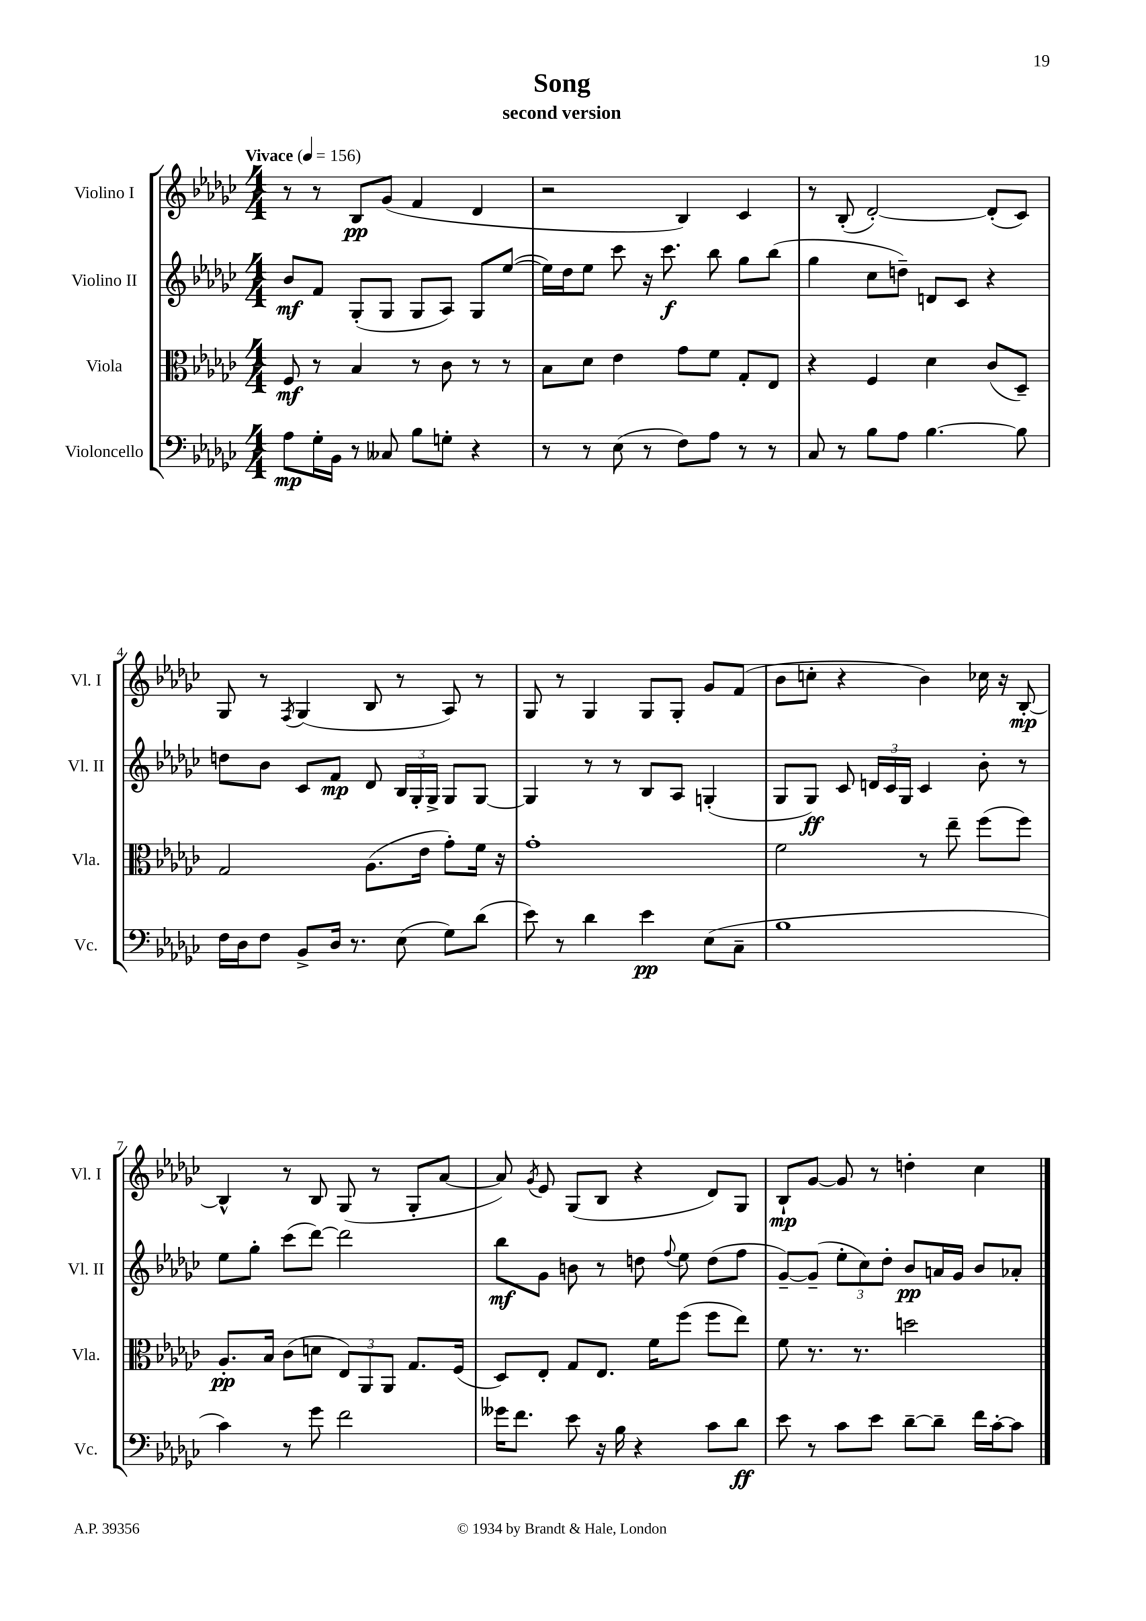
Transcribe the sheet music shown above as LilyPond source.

\header { title = "Song" subtitle = "second version" }
<<
\new StaffGroup <<
\new Staff = "s0" \with { instrumentName = "Violino I" shortInstrumentName = "Vl. I" } {
    \clef treble \key ges \major \numericTimeSignature \time 4/4 \tempo "Vivace" 4 = 156
    \autoBeamOff r8 r8 bes8[\pp ges'8]( f'4 des'4 |
    r2 bes4) ces'4 |
    r8 bes8-.( des'2~-.) des'8[-.( ces'8]) |
    ges8 r8 \acciaccatura { f8 } ges4( bes8 r8 aes8) r8 |
    ges8 r8 ges4 ges8[ ges8]-. ges'8[ f'8]( |
    bes'8[ c''8]-. r4 bes'4) ces''16 r16 bes8~-.\mp |
    bes4-^ r8 bes8 ges8( r8 ges8[-. aes'8]~ |
    aes'8) \acciaccatura { ges'8 } ees'8 ges8[( bes8] r4 des'8[) ges8] |
    bes8[-!\mp ges'8]~ ges'8 r8 d''4-. ces''4 \bar "|." |
}
\new Staff = "s1" \with { instrumentName = "Violino II" shortInstrumentName = "Vl. II" } {
    \clef treble \key ges \major \numericTimeSignature \time 4/4
    \autoBeamOff bes'8[\mf f'8] ges8[-.( ges8] ges8[ aes8]) ges8[ ees''8]~( |
    ees''16[) des''16 ees''8] ces'''8 r16 ces'''8.\f bes''8 ges''8[ bes''8]( |
    ges''4 ces''8[ d''8]--) d'8[ ces'8] r4 |
    d''8[ bes'8] ces'8[ f'8]\mp des'8 \tuplet 3/2 { bes16[ ges16-. ges16]-> } ges8[ ges8]~ |
    ges4 r8 r8 bes8[ aes8] g4-.( |
    ges8[ ges8]\ff) ces'8 \tuplet 3/2 { d'16[ ces'16 ges16] } ces'4 bes'8-. r8 |
    ees''8[ ges''8]-. ces'''8[( des'''8]~) des'''2 |
    bes''8[\mf ges'8] b'8 r8 d''8 \appoggiatura { f''8 } ees''8 d''8[( f''8] |
    ges'8[~--) ges'8]--( \tuplet 3/2 { ees''8[-. ces''8) des''8]-. } bes'8[\pp a'16 ges'16] bes'8[ aes'8]-. \bar "|." |
}
\new Staff = "s2" \with { instrumentName = "Viola" shortInstrumentName = "Vla." } {
    \clef alto \key ges \major \numericTimeSignature \time 4/4
    \autoBeamOff f8\mf r8 bes4 r8 ces'8 r8 r8 |
    bes8[ des'8] ees'4 ges'8[ f'8] ges8[-. ees8] |
    r4 f4 des'4 ces'8[( des8]--) |
    ges2 aes8.[( ees'16] ges'8[-.) f'16] r16 |
    ges'1-. |
    f'2 r8 ees''8-- f''8[( f''8]) |
    aes8.[-.\pp bes16] ces'8[( d'8] \tuplet 3/2 { ees8[) aes,8 aes,8] } ges8.[ f16]( |
    des8[) ees8]-. ges8[ ees8.] f'16[ f''8]( f''8[ ees''8]) |
    f'8 r8. r8. d''2 \bar "|." |
}
\new Staff = "s3" \with { instrumentName = "Violoncello" shortInstrumentName = "Vc." } {
    \clef bass \key ges \major \numericTimeSignature \time 4/4
    \autoBeamOff aes8[\mp ges16-. bes,16] r8 ceses8 bes8[ g8]-. r4 |
    r8 r8 ees8( r8 f8[) aes8] r8 r8 |
    ces8 r8 bes8[ aes8] bes4.~ bes8 |
    f16[ des16 f8] bes,8[-> des16] r8. ees8( ges8[) des'8]( |
    ees'8) r8 des'4 ees'4\pp ees8[( ces8]-- |
    bes1 |
    ces'4) r8 ges'8 f'2 |
    geses'16[ f'8.] ees'8 r16 bes16 r4 ces'8[ des'8]\ff |
    ees'8 r8 ces'8[ ees'8] des'8[~-- des'8]-- f'16[ ces'16~-. ces'8] \bar "|." |
}
>>
>>
